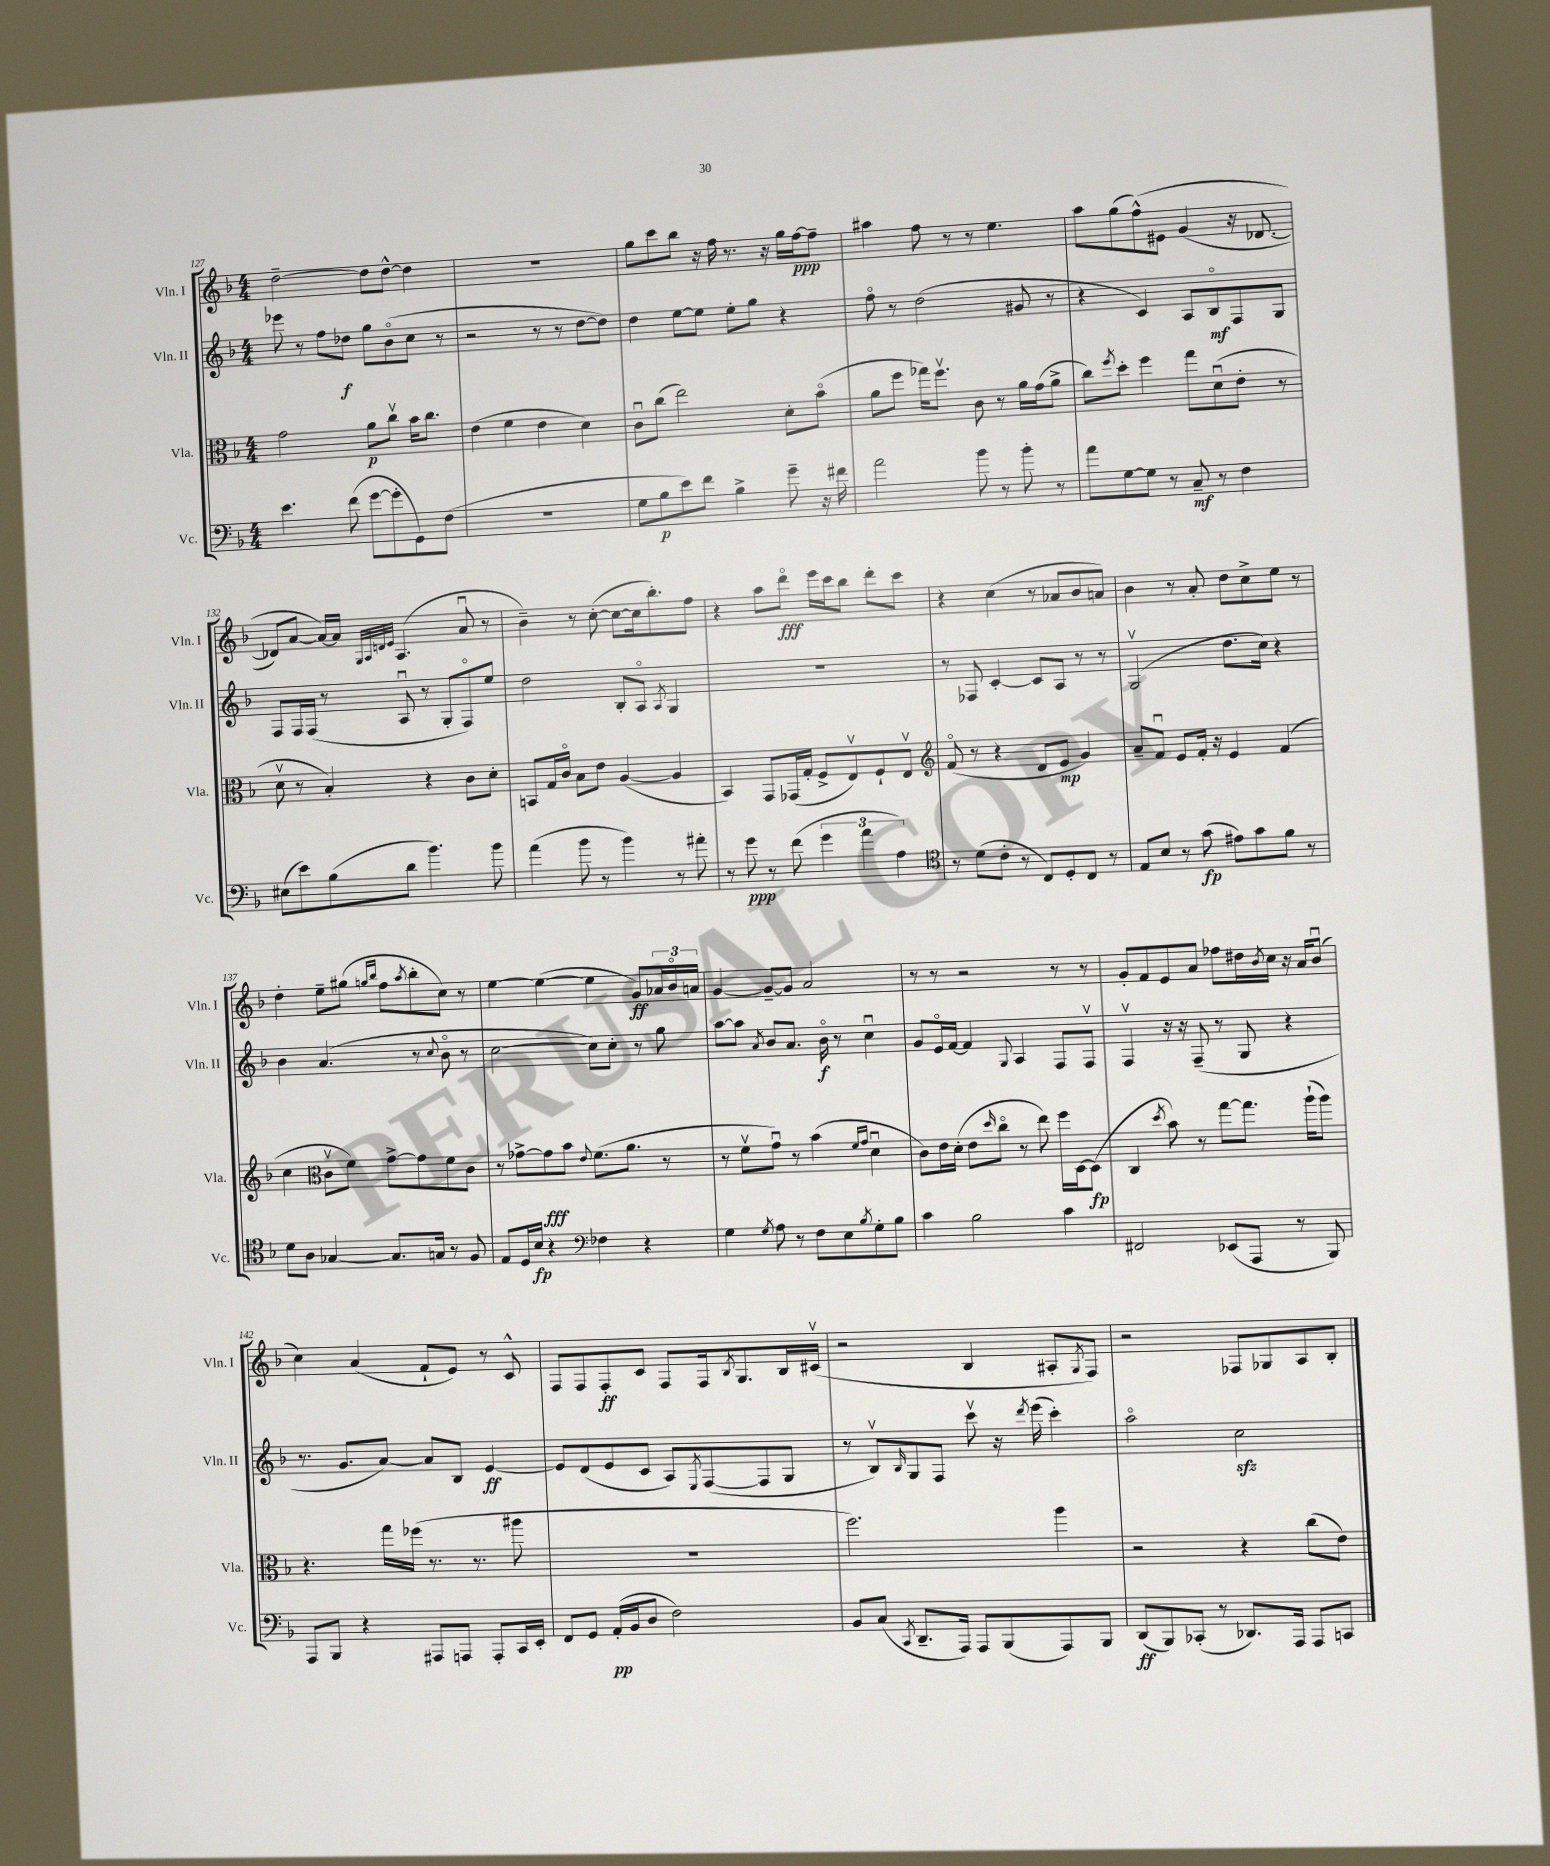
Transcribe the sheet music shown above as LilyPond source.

<<
\new StaffGroup <<
\new Staff = "s0" \with { instrumentName = "Vln. I" shortInstrumentName = "Vln. I" } {
    \clef treble \key f \major \numericTimeSignature \time 4/4
    d''2~-- d''8 d''8~-^ d''4 |
    R1 |
    g''8 c'''8 bes''8 r16 f''16 r8. r16 g''16 f''16~\ppp f''8-- |
    ais''4 f''8 r8 r8 e''4. |
    a''8 g''8( f''8-^)\( eis'8 g'4( r16 des'8.~ |
    des'8) a'8~ a'16~\) a'16 \grace { g32 a32 d'32 e'32 } a4.( a'8\downbow r8 |
    bes'4--) r8 c''8~-.( c''8~ c''16 bes''8.-.) f''8 |
    r4 a''8 d'''8\flageolet\fff e'''16 c'''16 bes''8 d'''8-. c'''8 |
    r4 c''4( r8 aes'8 bes'8 a'8) |
    bes'4 r8 a'8-. d''8 c''8-> e''8 r8 |
    d''4-. e''8-- gis''8( \grace { g''16 bes''16 } f''8 \acciaccatura { a''8 } bes''8-. c''8) r8 |
    e''4~ e''4~( e''4 g'8\ff) \tuplet 3/2 { aes'16 bes'16\flageolet a'16 } |
    g'4~ g'8~-- g'8 a'2 |
    r8 r8 r2 r8 r8 |
    g'8-. f'8 e'8 a'8 fes''8 dis''16 \acciaccatura { bes'8 } c''16 r16 a'16 bes'8\downbow( |
    c''4) a'4( f'8-! e'8) r8 c'8-^ |
    f8 f8 f8-.\ff c'8 f8 f16 \acciaccatura { bes8 } g8. bes16 cis'16\upbow( |
    r2 bes4 ais8-. \acciaccatura { g8 } f8) |
    r2 fes8 ges8 a8 bes8-. \bar "|." |
}
\new Staff = "s1" \with { instrumentName = "Vln. II" shortInstrumentName = "Vln. II" } {
    \clef treble \key f \major \numericTimeSignature \time 4/4
    ees'''8 r8 f''8 des''8\f g''8 bes'8\flageolet( c''8 r8 |
    r2 r8 r8 d''8~ d''8) |
    d''4 e''8~ e''8 e''8-. g''8 r4 |
    f''8\flageolet r8 d''2( gis'8 r8 |
    r4 c'4) a8 bes8\flageolet\mf f8 g8 |
    f8 f16 f16( r8 a8\downbow r8 g8-. f8\flageolet) e''8 |
    d''2 bes8-. a8\flageolet \acciaccatura { a8 } g4 |
    R1 |
    r8 fes8 c'4~-. c'8 a8 r8 r8 |
    g2\upbow( d''8. c''16) r4 |
    bes'4 a'4.( r8 \appoggiatura { c''8 } bes'8\flageolet r8 |
    c''2~ c''8) c''8-. r8 g''8 |
    a''8~ a''8 \acciaccatura { a'8 } bes'8 a'8. bes'16\flageolet\f r8 c''4\downbow |
    g'8 e'16\flageolet f'16~ f'4 \appoggiatura { g8 } a4 f8 f8\upbow |
    f4\upbow r16 r16 f8--( r8 g8 r4 |
    r8. g'8. a'8~) a'8 bes8 e'4~\ff |
    e'8 d'8( e'8 c'8 a8) \acciaccatura { e8 } f8~( f8 g8 |
    r8 bes8\upbow) \grace { bes16 } g8 f8 c'''8\upbow r16 \acciaccatura { d'''8 } e'''16( c'''4-.) |
    a''2\flageolet c''2\sfz \bar "|." |
}
\new Staff = "s2" \with { instrumentName = "Vla." shortInstrumentName = "Vla." } {
    \clef alto \key f \major \numericTimeSignature \time 4/4
    g'2 a'8\p c''8\upbow bes'16 c''8. |
    e'4( f'4 e'4 d'4) |
    c'8\downbow c''8( e''2) d'8-. bes'8\flageolet( |
    a'8 f''8 ges''16) f''8.\upbow c'8 r8 a'16 g'16( a'8-> |
    c''8) \acciaccatura { f''8 } d''8-. f''4 g''8 d'8\downbow( e'8-. r8 |
    d'8\upbow r8 bes4-.) r4 c'8 d'8-. |
    b,8 g16 c'16\flageolet bes8 e'8 a4~( a4 |
    bes,4) g,8 ges,16( g16-. f8-> e8\upbow) f8-! e8\upbow |
    \clef treble f'8\flageolet( r8 r4 d'8 e'8\mp g'4) |
    a'8-- f'8\downbow e'8 f'16-. r16 e'4 f'4( |
    c''4 \clef alto c'8\upbow f'8) g'8~-> g'8 f'8 c'8 |
    r8 ges'8~-> ges'8\fff bes'8 \appoggiatura { e'8 } f'8.( a'8. r8 |
    r8 f'8\upbow g'8\downbow) r8 bes'4( \grace { f'16 g'16 } d'4\downbow |
    c'8) e'16 d'16-.( e'8 \grace { d''16 } c''8\flageolet r8 e''8) f''16 d16~ d8\fp( |
    c4 \acciaccatura { d''8 } bes'8) r8 g''8~ g''8. a''16-!( a''8) |
    r4. g''16 fes''16( r8. r8. ais''8 |
    R1 |
    f''2.) a''4 |
    r2 r4 c''8( e'8) \bar "|." |
}
\new Staff = "s3" \with { instrumentName = "Vc." shortInstrumentName = "Vc." } {
    \clef bass \key f \major \numericTimeSignature \time 4/4
    e'4. f'8( g'8~ g'8-. g,8) f8( |
    R1 |
    g8 bes8\p e'8) f'8 bes4-> g'8-- r16 fis'16 |
    a'2 bes'8 r8 bes'8-. r8 |
    a'8 g8~ g8 r8 c8--\mf r8 f4 |
    eis8( e'8) bes8( d'8 bes'4.) bes'8 |
    a'4( bes'8 r8 bes'4) r8 ais'8-. |
    r8 g'8\ppp r8 f'8( \tuplet 3/2 { g'4 a'4 a4) } |
    \clef tenor r8 d'8( c'8-. r8 c8) d8-. c8 r8 |
    e8 bes8 r8 g'8\fp( eis'8) g'8 f'8 r8 |
    d'8 a8 ges4~ ges8. g16 r8 f8 |
    e8 d16 bes16\fp r4 \clef bass fes4 r4 |
    g4 \acciaccatura { g8 } a8 r8 f8 e8 \acciaccatura { bes8 } g8-. bes8 |
    c'4 bes2 c'4 |
    fis,2 ees,8( a,,8 r8 bes,,8) |
    a,,8 bes,,8 r4 ais,,8 a,,8 a,,8-. c,16 e,16-. |
    f,8 g,8 a,16-.\pp( bes,16 d8 f2) |
    bes,8 c8( \acciaccatura { c,8 } d,8.-- a,,16) a,,8 bes,,8( a,,8) bes,,8 |
    d,8\ff( bes,,8) ces,8-.( r8 des,8.) a,,16 a,,8 c,8 \bar "|." |
}
>>
>>
\layout { \context { \Score currentBarNumber = #127 } }
